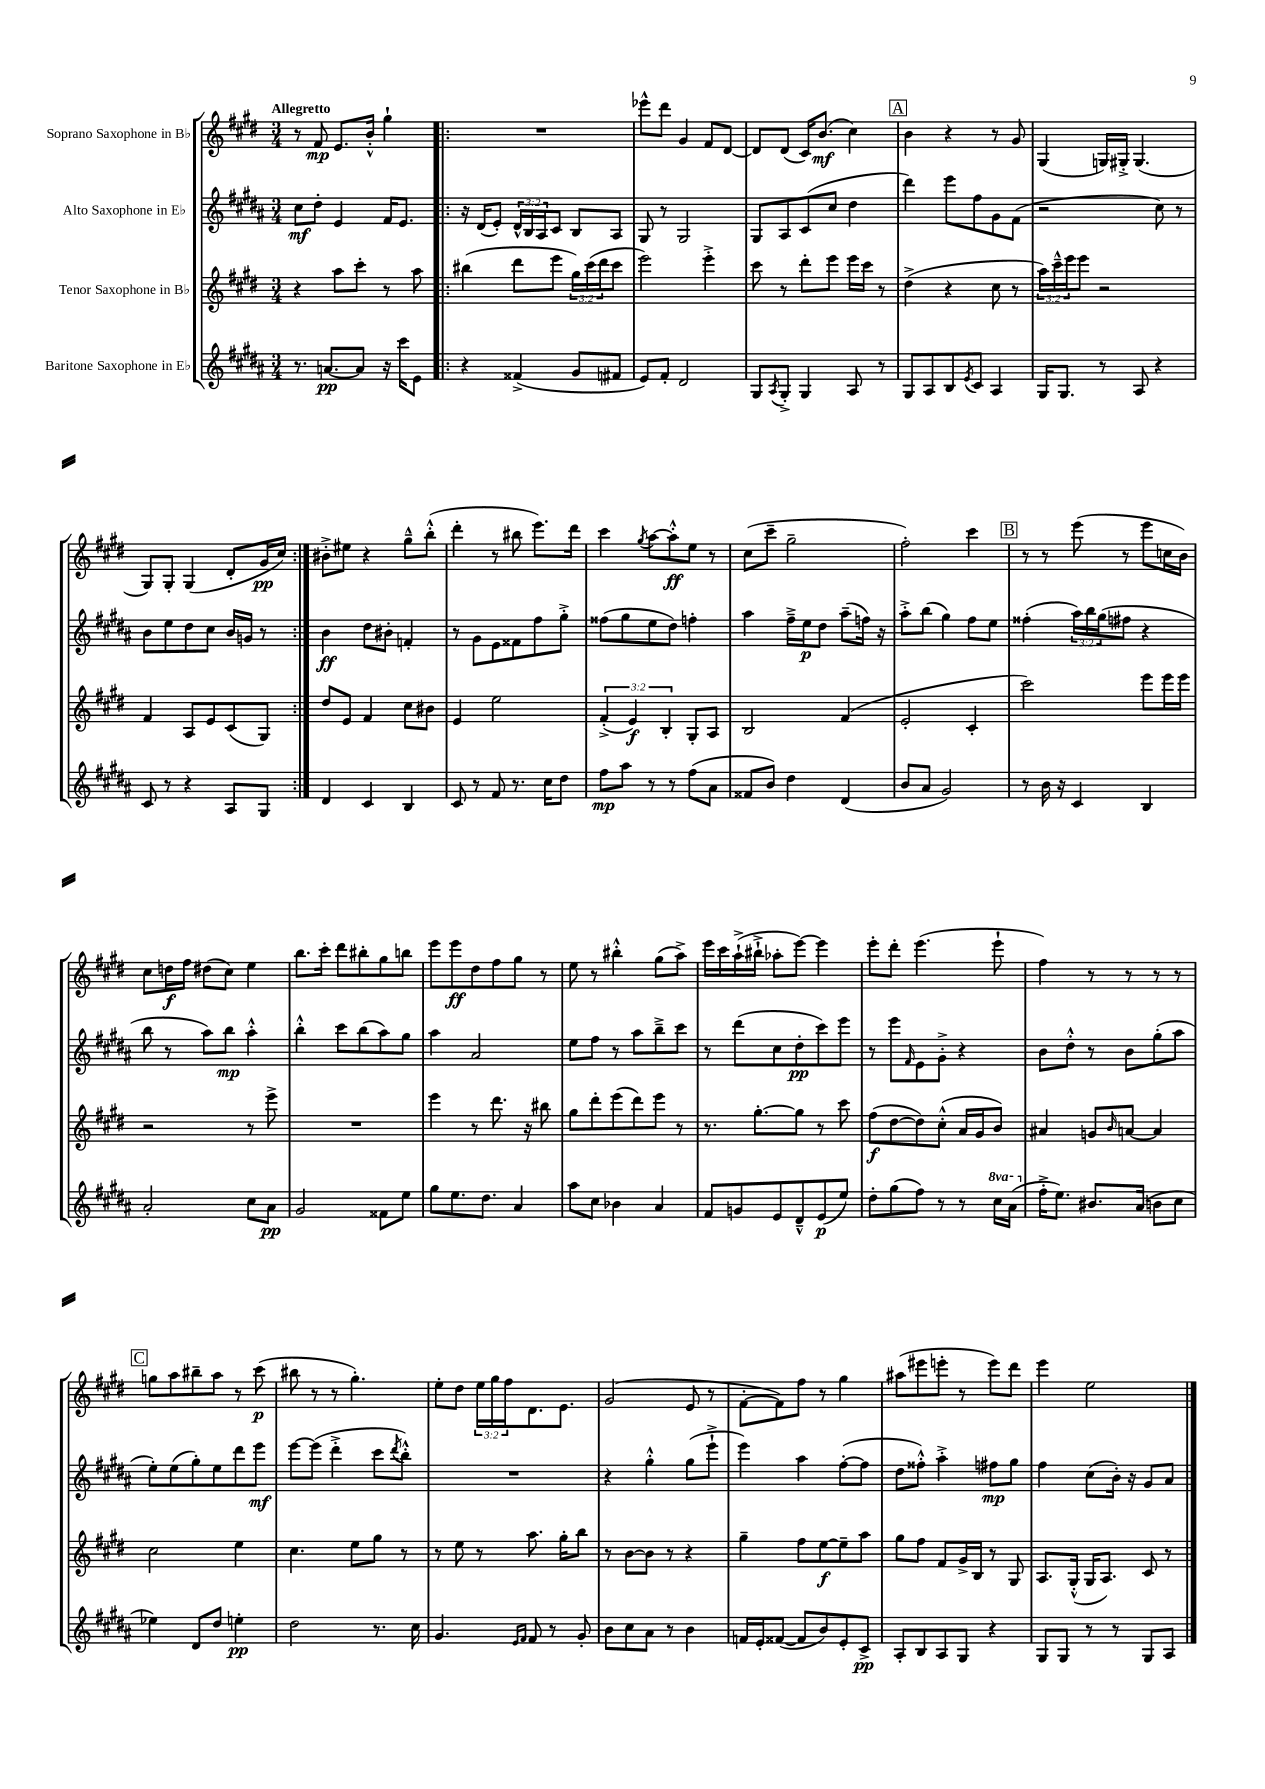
<<
\new StaffGroup <<
\new Staff = "s0" \with { instrumentName = "Soprano Saxophone in Bb" } {
    \clef treble \key e \major \numericTimeSignature \time 3/4 \override Staff.TupletNumber.text = #tuplet-number::calc-fraction-text \tempo "Allegretto"
    r8 fis'8\mp e'8. b'16-.-^ gis''4-! |
    \repeat volta 2 { R2. |
    ees'''8-^ dis'''8 gis'4 fis'8 dis'8~ |
    dis'8 dis'8( cis'16) b'8.\mf( cis''4) |
    \mark \markup { \box "A" } b'4 r4 r8 gis'8 |
    gis4( g16) gis16-.-> gis4.( |
    gis8) gis8-. gis4( dis'8-. gis'16\pp cis''16) | }
    bis'8-.-> eis''8 r4 gis''8---^ b''8-.-^( |
    dis'''4-. r8 bis''8 e'''8.) dis'''16 |
    cis'''4 \acciaccatura { gis''8 } a''8~ a''8-.-^\ff e''8 r8 |
    cis''8( cis'''8-- gis''2-- |
    fis''2-.) cis'''4 |
    \mark \markup { \box "B" } r8 r8 e'''8( r8 e'''8 c''16 b'16) |
    cis''8 d''16\f fis''16 dis''8( cis''8) e''4 |
    b''8. cis'''16-. dis'''8 bis''8-. gis''8 b''8 |
    e'''8 e'''8\ff dis''8 fis''8 gis''8 r8 |
    e''8 r8 bis''4-.-^ gis''8( a''8->) |
    e'''16 cis'''16 a''16-!->( bis''16-!-> aes''8-. e'''8~) e'''4 |
    e'''8-. dis'''8-. e'''4.( e'''8-! |
    fis''4) r8 r8 r8 r8 |
    \mark \markup { \box "C" } g''8 a''8 bis''8-- a''8 r8 cis'''8\p( |
    bis''8 r8 r8 gis''4.-.) |
    e''8-. dis''8 \tuplet 3/2 { e''16 gis''16 fis''16 } dis'8. e'8. |
    gis'2( e'8 r8 |
    fis'8~-. fis'8) fis''8 r8 gis''4 |
    ais''8( eis'''8 e'''8-. r8 e'''8) dis'''8 |
    e'''4 e''2 \bar "|." |
}
\new Staff = "s1" \with { instrumentName = "Alto Saxophone in Eb" } {
    \clef treble \key b \major \numericTimeSignature \time 3/4 \override Staff.TupletNumber.text = #tuplet-number::calc-fraction-text
    cis''8\mf dis''8-. e'4 fis'16 e'8. |
    \repeat volta 2 { r16 dis'16( e'8-.) \tuplet 3/2 { dis'16-^ b16 ais16 } cis'8 b8 ais8 |
    gis8 r8 gis2 |
    gis8 ais8 cis'8( cis''8 dis''4 |
    \mark \markup { \box "A" } dis'''4) e'''8 fis''8 gis'8 fis'8( |
    r2 cis''8) r8 |
    b'8 e''8 dis''8 cis''8 b'16 g'16 r8 | }
    b'4\ff dis''8 bis'8-. f'4-. |
    r8 gis'8 e'8 fisis'8 fis''8 gis''8-.-> |
    fisis''8( gis''8 e''8 dis''8) f''4-. |
    ais''4 fis''16---> e''16\p dis''8 ais''8--( f''16) r16 |
    ais''8-.-> b''8( gis''4) fis''8 e''8 |
    \mark \markup { \box "B" } fisis''4-.( \tuplet 3/2 { ais''16) b''16 gis''16( } fis''8 r4 |
    b''8 r8 ais''8) b''8\mp ais''4-.-^ |
    b''4-.-^ cis'''8 b''8( ais''8) gis''8 |
    ais''4 ais'2 |
    e''8 fis''8 r8 ais''8 b''8---> cis'''8 |
    r8 dis'''8( cis''8 dis''8-.\pp cis'''8) e'''8 |
    r8 e'''8 \grace { fis'16 } e'8 gis'8-.-> r4 |
    b'8 dis''8-.-^ r8 b'8 gis''8-.( ais''8 |
    \mark \markup { \box "C" } e''8-.) e''8( gis''8-.) e''8 dis'''8 e'''8\mf |
    e'''8~ e'''8( dis'''4-.-> cis'''8 \acciaccatura { dis'''8 } b''8-.-^) |
    R2. |
    r4 gis''4-.-^ gis''8( e'''8-!-> |
    e'''4) ais''4 fis''8~-.( fis''8 |
    dis''8 fisis''8-.-^) ais''4-.-> fis''8\mp gis''8 |
    fis''4 cis''8( b'16-.) r16 gis'8 ais'8 \bar "|." |
}
\new Staff = "s2" \with { instrumentName = "Tenor Saxophone in Bb" } {
    \clef treble \key e \major \numericTimeSignature \time 3/4 \override Staff.TupletNumber.text = #tuplet-number::calc-fraction-text
    r4 a''8 cis'''8-. r8 a''8 |
    \repeat volta 2 { bis''4( dis'''8 e'''8 \tuplet 3/2 { gis''16) cis'''16( dis'''16 } cis'''8 |
    e'''2) e'''4-.-> |
    cis'''8 r8 dis'''8-. e'''8 e'''16 cis'''16 r8 |
    \mark \markup { \box "A" } dis''4->( r4 cis''8 r8 |
    \tuplet 3/2 { a''16) cis'''16---^ e'''16 } e'''8 r2 |
    fis'4 a8 e'8 cis'8( gis8) | }
    dis''8 e'8 fis'4 cis''8 bis'8 |
    e'4 e''2 |
    \tuplet 3/2 { fis'4-.->( e'4\f) b4-. } gis8-. a8 |
    b2 fis'4( |
    e'2-. cis'4-. |
    \mark \markup { \box "B" } cis'''2) e'''8 e'''16 e'''16 |
    r2 r8 e'''8-> |
    R2. |
    e'''4 r8 dis'''8. r16 bis''8 |
    gis''8 dis'''8-. e'''8( dis'''8) e'''8 r8 |
    r8. gis''8.~-. gis''8 r8 cis'''8 |
    fis''8\f( dis''8~ dis''8) cis''8-.-^( a'16 gis'16 b'8) |
    ais'4 g'8 \grace { b'16 } a'8~ a'4 |
    \mark \markup { \box "C" } cis''2 e''4 |
    cis''4. e''8 gis''8 r8 |
    r8 e''8 r8 a''8. gis''16-. b''8 |
    r8 b'8~ b'8 r8 r4 |
    gis''4-- fis''8 e''8~\f e''8-- a''8 |
    gis''8 fis''8 fis'8 gis'16-> b16 r8 gis8 |
    a8. gis16-.-^( gis16 a8.) cis'8 r8 \bar "|." |
}
\new Staff = "s3" \with { instrumentName = "Baritone Saxophone in Eb" } {
    \clef treble \key b \major \numericTimeSignature \time 3/4 \set Staff.ottavationMarkups = #ottavation-simple-ordinals
    r8. a'8.~\pp a'8 r16 cis'''16 e'8 |
    \repeat volta 2 { r4 fisis'4->( gis'8 fis'8 |
    e'8) fis'8-. dis'2 |
    gis8 \acciaccatura { ais8 } gis8-.-> gis4 ais8 r8 |
    \mark \markup { \box "A" } gis8 ais8 b8 \acciaccatura { e'8 } cis'8 ais4 |
    gis16 gis8. r8 ais8 r4 |
    cis'8 r8 r4 ais8 gis8 | }
    dis'4 cis'4 b4 |
    cis'8 r8 fis'8 r8. cis''16 dis''8 |
    fis''8\mp ais''8 r8 r8 fis''8( ais'8 |
    fisis'8 b'8) dis''4 dis'4( |
    b'8 ais'8 gis'2) |
    \mark \markup { \box "B" } r8 b'16 r16 cis'4 b4 |
    ais'2-. cis''8 ais'8\pp |
    gis'2 fisis'8 e''8 |
    gis''8 e''8. dis''8. ais'4 |
    ais''8 cis''8 bes'4 ais'4 |
    fis'8 g'8 e'8 dis'8---^ e'8\p( e''8) |
    dis''8-. gis''8( fis''8) r8 r8 \ottava #1 cis'''16 ais''16( \ottava #0 |
    fis''16-.-> e''8.) bis'8. ais'16( b'8 cis''8 |
    \mark \markup { \box "C" } ees''4) dis'8 dis''8 e''4-.\pp |
    dis''2 r8. cis''16 |
    gis'4. \grace { e'16 fis'16 } fis'8 r8 gis'8-. |
    b'8 cis''8 ais'8 r8 b'4 |
    f'16 e'16-. fisis'8~( fisis'8 b'8) e'8-. cis'8->\pp |
    ais8-. b8 ais8 gis8 r4 |
    gis8 gis8 r8 r8 gis8 ais8 \bar "|." |
}
>>
>>
\layout { \context { \Score \remove "Bar_number_engraver" } }
